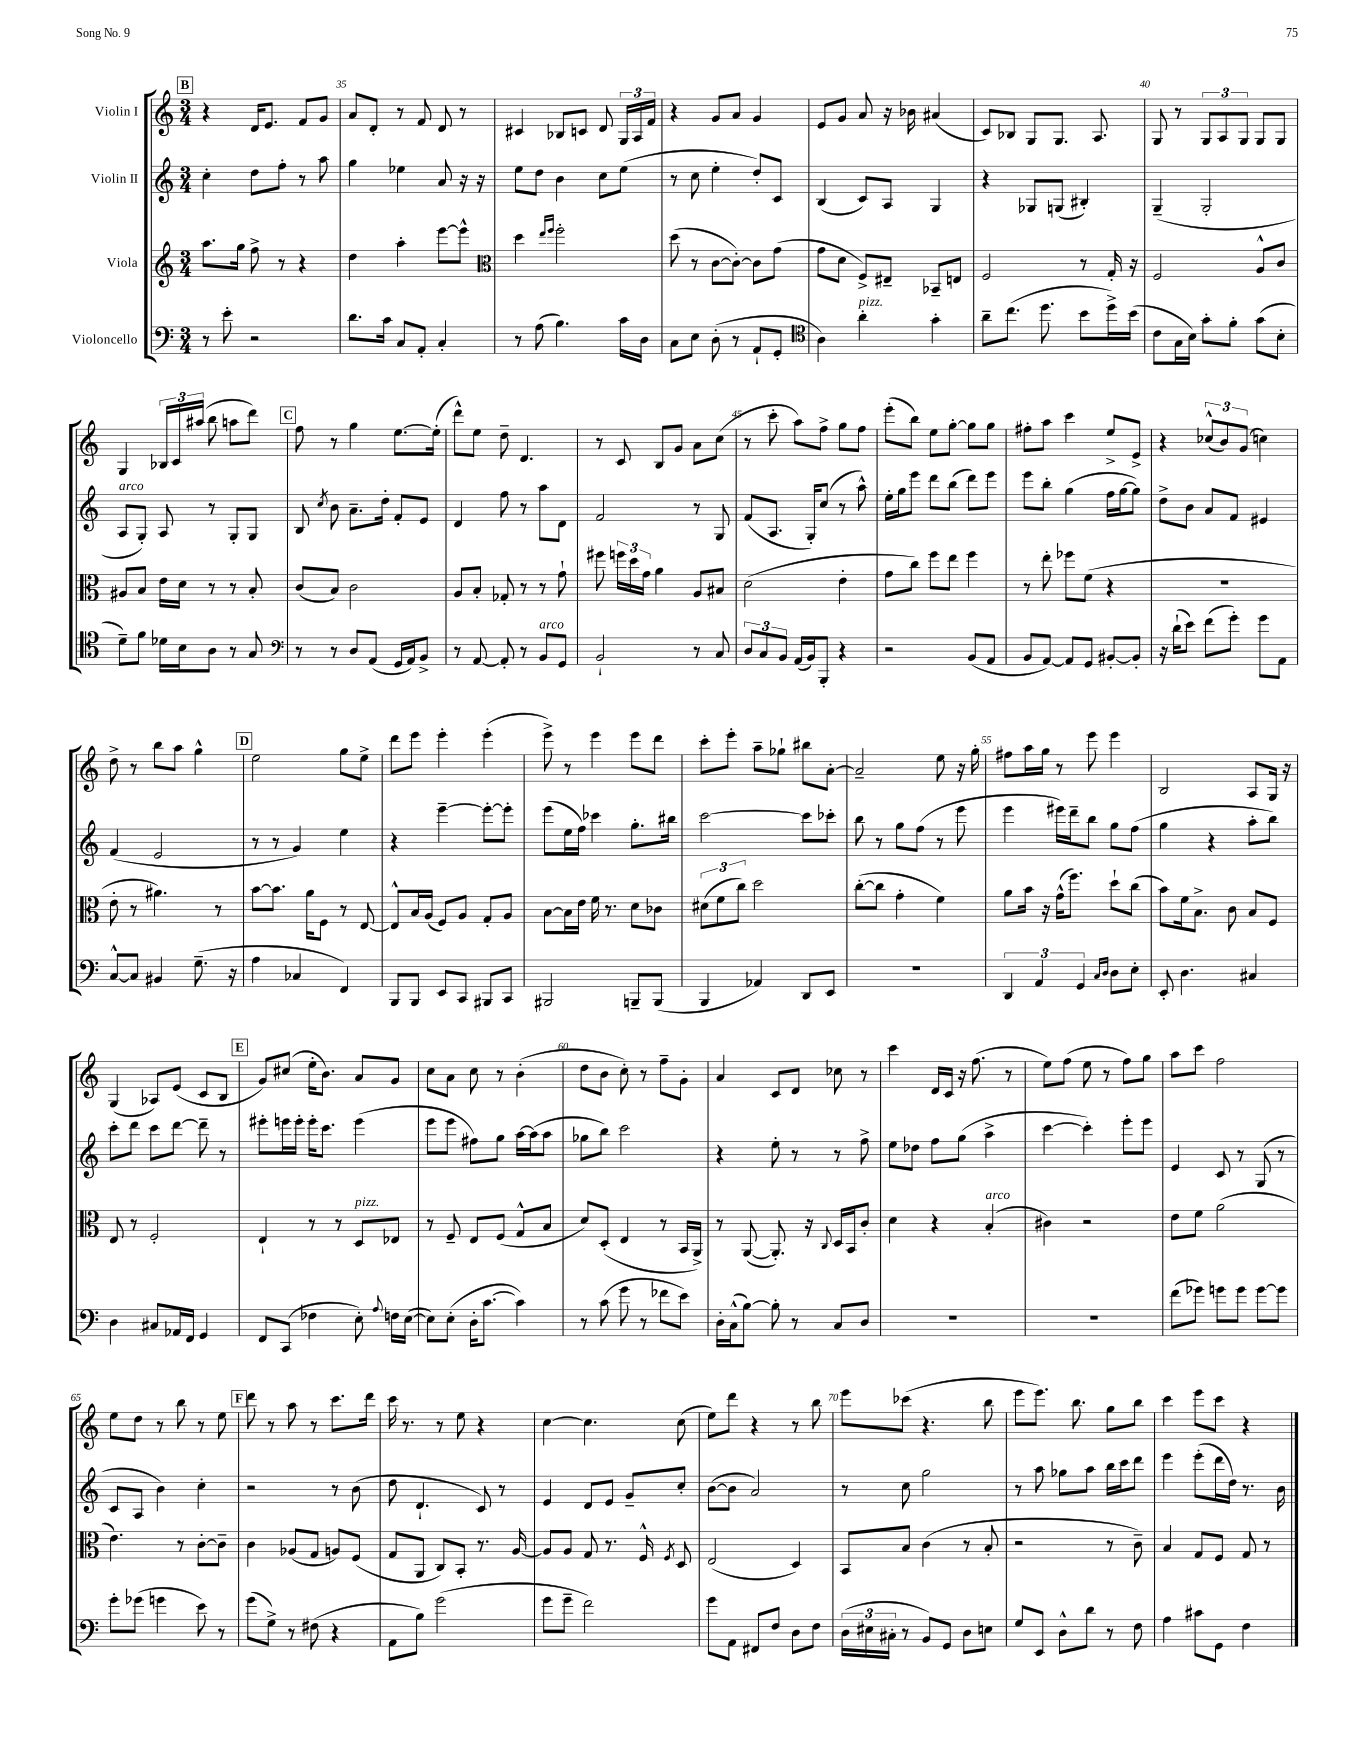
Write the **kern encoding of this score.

**kern	**kern	**kern	**kern
*staff4	*staff3	*staff2	*staff1
*clefF4	*clefG2	*clefG2	*clefG2
*k[]	*k[]	*k[]	*k[]
*M3/4	*M3/4	*M3/4	*M3/4
8r	8.aa	4cc'	4r
8e'	.	.	.
.	16gg	.	.
2r	8ff^	8dd	16d
.	.	.	8.e
.	8r	8ff'	.
.	4r	8r	8f
.	.	8aa	8g
=	=	=	=
8.d	4dd	4gg	8a
.	.	.	8d'
16c	.	.	.
8C	4aa'	4ee-	8r
8AA'	.	.	8f
4C'	[8eee	8a	8d
.	8eee^^]	16r	8r
.	.	16r	.
=	=	=	=
*	*clefC3	*	*
8r	4dd	8ee	4c#
(8A	.	8dd	.
.	16qqee	.	.
.	16qqff	.	.
4.B)	2ff'	4b	8B-
.	.	.	8c
.	.	8cc	8d
16c	.	(8ee	24G
.	.	.	24A
16D	.	.	.
.	.	.	24f
=	=	=	=
8C	(8dd	8r	4r
8E	8r	8cc	.
(8D'	[8c	4ee'	8g
8r	8c'_)	.	8a
8AA`	8c]	8dd')	4g
8GG'	(8g	8c	.
=	=	=	=
*clefC4	*	*	*
4A)	8g	(4B	8e
.	8d	.	8g
4a'	8F^)	8c)	8a
.	8E#~	8A	16r
.	.	.	16b-
4g'	8BB-~	4G	(4a#
.	8E	.	.
=	=	=	=
8a~	2F	4r	8c)
(8.cc	.	.	8B-
.	.	8G-	8G
8.dd	.	.	.
.	.	(8G	8.G
8b	8r	4B#')	.
.	.	.	8.A
16dd^)	16G'	.	.
(16b	16r	.	.
=	=	=	=
8c	2F	(4G~	8G
16G	.	.	8r
16B)	.	.	.
8g'	.	2G'	12G
.	.	.	12A
8f'	.	.	.
.	.	.	12G
(8g	8A^^	.	8G
8B'	8c	.	8G
=	=	=	=
8d~)	8A#	8A	4G
8f	8B	8G')	.
16d-	16e	8A	24B-
.	.	.	24c
16B	16d	.	.
.	.	.	(24aa#
8A	8r	8r	8bb
8r	8r	8G'	8aa
8G	8B'	8G	8ddd)
=	=	=	=
*clefF4	*	*	*
8r	(8c	8B	8ff
.	.	8qcc	.
8r	8B)	8b	8r
8D	2c	8.a~	4gg
(8AA	.	.	.
.	.	16dd'	.
16GG	.	8f'	[8.ee
16AA)	.	.	.
8BB^	.	8e	.
.	.	.	(16ee']
=	=	=	=
8r	8A	4d	8ddd^^)
[8AA	8B'	.	8ee
8AA']	8G-'	8ff	8dd~
8r	8r	8r	4.d
8BB	8r	8aa	.
8GG	8g`	8d	.
=	=	=	=
2BB`	8ff#	2f	8r
.	24ff	.	8c
.	24dd	.	.
.	24g	.	.
.	4a	.	8B
.	.	.	8g
8r	8A	8r	8a
8C	8B#	8G	(8cc
=	=	=	=
12D	(2d	(8f	8r
12C	.	.	.
.	.	8.A	8ccc'
12BB	.	.	.
(16AA	.	.	8aa)
16BB)	.	16G')	.
8BBB'	.	(8cc	8ff^
4r	4e'	8r	8gg
.	.	8aa^^)	8ff
=	=	=	=
2r	8g	16ee'	(8eee'
.	.	16gg	.
.	8cc)	8eee	8bb)
.	8ff	8ddd	8ee
.	8ee	(8bb	[8gg'
(8BB	4ff	8ddd)	8gg]
8AA	.	8eee	8gg
=	=	=	=
8BB	8r	8eee	8ff#'
[8AA)	8ee'	8bb'	8aa
8AA]	8ff-	(4gg	4ccc
8GG	(8f	.	.
[8BB#'	4r	16ff	8ee^
.	.	[16gg	.
8BB#']	.	8gg])	8e^
=	=	=	=
16r	2.r	8dd^	4r
(16d`	.	.	.
8e)	.	8b	.
(8f	.	8a	(12cc-^^
.	.	.	12b)
8g')	.	8f	.
.	.	.	(12g
8g	.	4e#	4cc)
8AA	.	.	.
=	=	=	=
[8C^^	8e'	(4f	8dd^
8C]	8r	.	8r
4BB#	4.a#)	2e	8bb
.	.	.	8aa
(8.G~	.	.	4gg^^
.	8r	.	.
16r	.	.	.
=	=	=	=
4A	[8b	8r	2ee
.	8.b]	8r	.
4C-	.	4g)	.
.	16a	.	.
.	8F	.	.
4FF)	8r	4ee	8gg
.	[8E	.	8ee^
=	=	=	=
8BBB	8E^^]	4r	8ddd
8BBB	16B	.	8eee
.	(16A	.	.
8EE	8F)	[4eee~	4eee'
8CC	8A	.	.
8BBB#	8G'	8eee'_	(4eee'
8CC	8A	8eee']	.
=	=	=	=
2BBB#	[8B	(8eee	8eee^)
.	16B]	16ee	8r
.	16e	16ff)	.
.	16f	4ccc-	4eee
.	8.r	.	.
8BBB~	8d	8.gg'	8eee
(8BBB	8c-	.	8ddd
.	.	16bb#	.
=	=	=	=
4BBB	(12d#	[2ccc	8ccc'
.	12f	.	.
.	.	.	8eee'
.	12cc)	.	.
4AA-)	2dd	.	8aa~
.	.	.	8gg-`
8DD	.	8ccc]	8bb#
8EE	.	8ccc-'	[8a'
=	=	=	=
2.r	([8cc'	8bb	2a~]
.	8cc]	8r	.
.	4g'	8gg	.
.	.	(8ff	.
.	4f)	8r	8ee
.	.	8eee	16r
.	.	.	16gg'
=	=	=	=
6DD	8a	4eee	8ff#
.	16b	.	16aa
6AA	.	.	.
.	16r	.	16gg
.	(16g^^	16eee#)	8r
.	8.ff)	16ddd~	.
6GG	.	.	.
.	.	8bb	8eee
16qqC	.	.	.
16qqD	.	.	.
8D	8dd`	8gg	4eee
8E'	(8cc	(8ff	.
=	=	=	=
8EE'	8b)	4gg	2B
4.D	16f	.	.
.	8.B^	.	.
.	.	4r	.
.	8c	.	.
4C#	8B	8aa'	8A
.	8F	8bb)	16G
.	.	.	16r
=	=	=	=
4D	8E	8ccc'	(4G
.	8r	8ddd	.
8C#	2F'	8ccc	8A-)
16AA-	.	[8ddd	(8e
16FF	.	.	.
4GG	.	8ddd~]	8c
.	.	8r	8B
=	=	=	=
8FF	4E`	8eee#'	8g)
(8CC	.	16eee	(8cc#
.	.	16eee'	.
4F-	8r	16eee'	16ee'
.	.	8.ccc	8.b)
.	8r	.	.
8E')	8D	(4eee	8a
8qqA	.	.	.
16F	8E-	.	8g
([16E	.	.	.
=	=	=	=
8E])	8r	8eee	8cc
(8E'	8F~	8eee	8a
16D'	8E	8ff#)	8cc
[8.c	.	.	.
.	(8F	8gg	8r
4c])	8G^^	[16aa	(4b'
.	.	(16aa]	.
.	8B	8aa	.
=	=	=	=
8r	8d)	8gg-	8dd
(8c	(8D'	8bb)	8b
8g	4E	2ccc	8cc')
8r	.	.	8r
8f-	8r	.	8ff~
8e)	16BB	.	8g'
.	16AA^)	.	.
=	=	=	=
16D'	8r	4r	4a
(16C^^	.	.	.
[8B)	([8AA	.	.
8B']	8.AA'])	8ee'	8c
8r	.	8r	8d
.	16r	.	.
.	8qqC	.	.
8C	16D	8r	8cc-
.	16BB	.	.
8D	8c'	8ff^	8r
=	=	=	=
2.r	4d	8ee	4ccc
.	.	8dd-	.
.	4r	8ff	16d
.	.	.	16c
.	.	(8gg	16r
.	.	.	(8.ff
.	(4B'	4aa^	.
.	.	.	8r
=	=	=	=
2.r	4c#)	[4ccc	8ee)
.	.	.	(8ff
.	2r	4ccc'])	8ee
.	.	.	8r
.	.	8eee'	8ff)
.	.	8eee	8gg
=	=	=	=
(8f	8e	4e	8aa
8g-)	8f	.	8ccc
8g	(2a	8c	2ff
8g	.	8r	.
[8g	.	(8G	.
8g]	.	8r	.
=	=	=	=
8g'	4.e)	8c	8ee
(8g-	.	8A	8dd
4g	.	4b)	8r
.	8r	.	8bb
8e)	[8c'	4cc'	8r
8r	8c~]	.	8ee
=	=	=	=
(8g	4c	2r	8ddd
8G^)	.	.	8r
8r	(8A-	.	8aa
(8F#	8G	.	8r
4r	8A)	8r	8.ccc
.	(8F	(8b	.
.	.	.	16ddd
=	=	=	=
8AA	8G	8dd	16ccc
.	.	.	8.r
8B)	8AA	4.d`	.
(2g	8C)	.	8r
.	8BB'	.	8ee
.	8.r	8c)	4r
.	.	8r	.
.	[16A	.	.
=	=	=	=
8g	8A]	4e	[4cc
8g~	8A	.	.
2f)	8G	8d	4.cc]
.	8.r	8e	.
.	.	8g~	.
.	16F^^	.	.
.	8qF	.	.
.	8D	8cc'	(8cc
=	=	=	=
8g	(2E	([8b	8ee)
8AA	.	8b]	8ddd
8FF#	.	2a)	4r
8F	.	.	.
8D	4D)	.	8r
8F	.	.	8bb
=	=	=	=
(24D	8BB	8r	8eee
24E#	.	.	.
24C#'	.	.	.
8r	8B	8cc	(8ccc-
8BB)	(4c	2gg	4.r
8GG	.	.	.
8D	8r	.	.
8E	8B'	.	8bb
=	=	=	=
8G	2r	8r	8eee
8EE	.	8aa	8.eee)
8D^^	.	8gg-	.
.	.	.	8.bb
8d	.	8aa	.
8r	8r	16bb	8gg
.	.	16ccc	.
8F	8c~)	8ddd	8bb
=	=	=	=
4A	4B	4eee	4ccc
8c#	8G	(8eee'	8eee
8GG	8F	16ddd	8ccc
.	.	16dd)	.
4F	8G	8.r	4r
.	8r	.	.
.	.	16b	.
==	==	==	==
*-	*-	*-	*-
